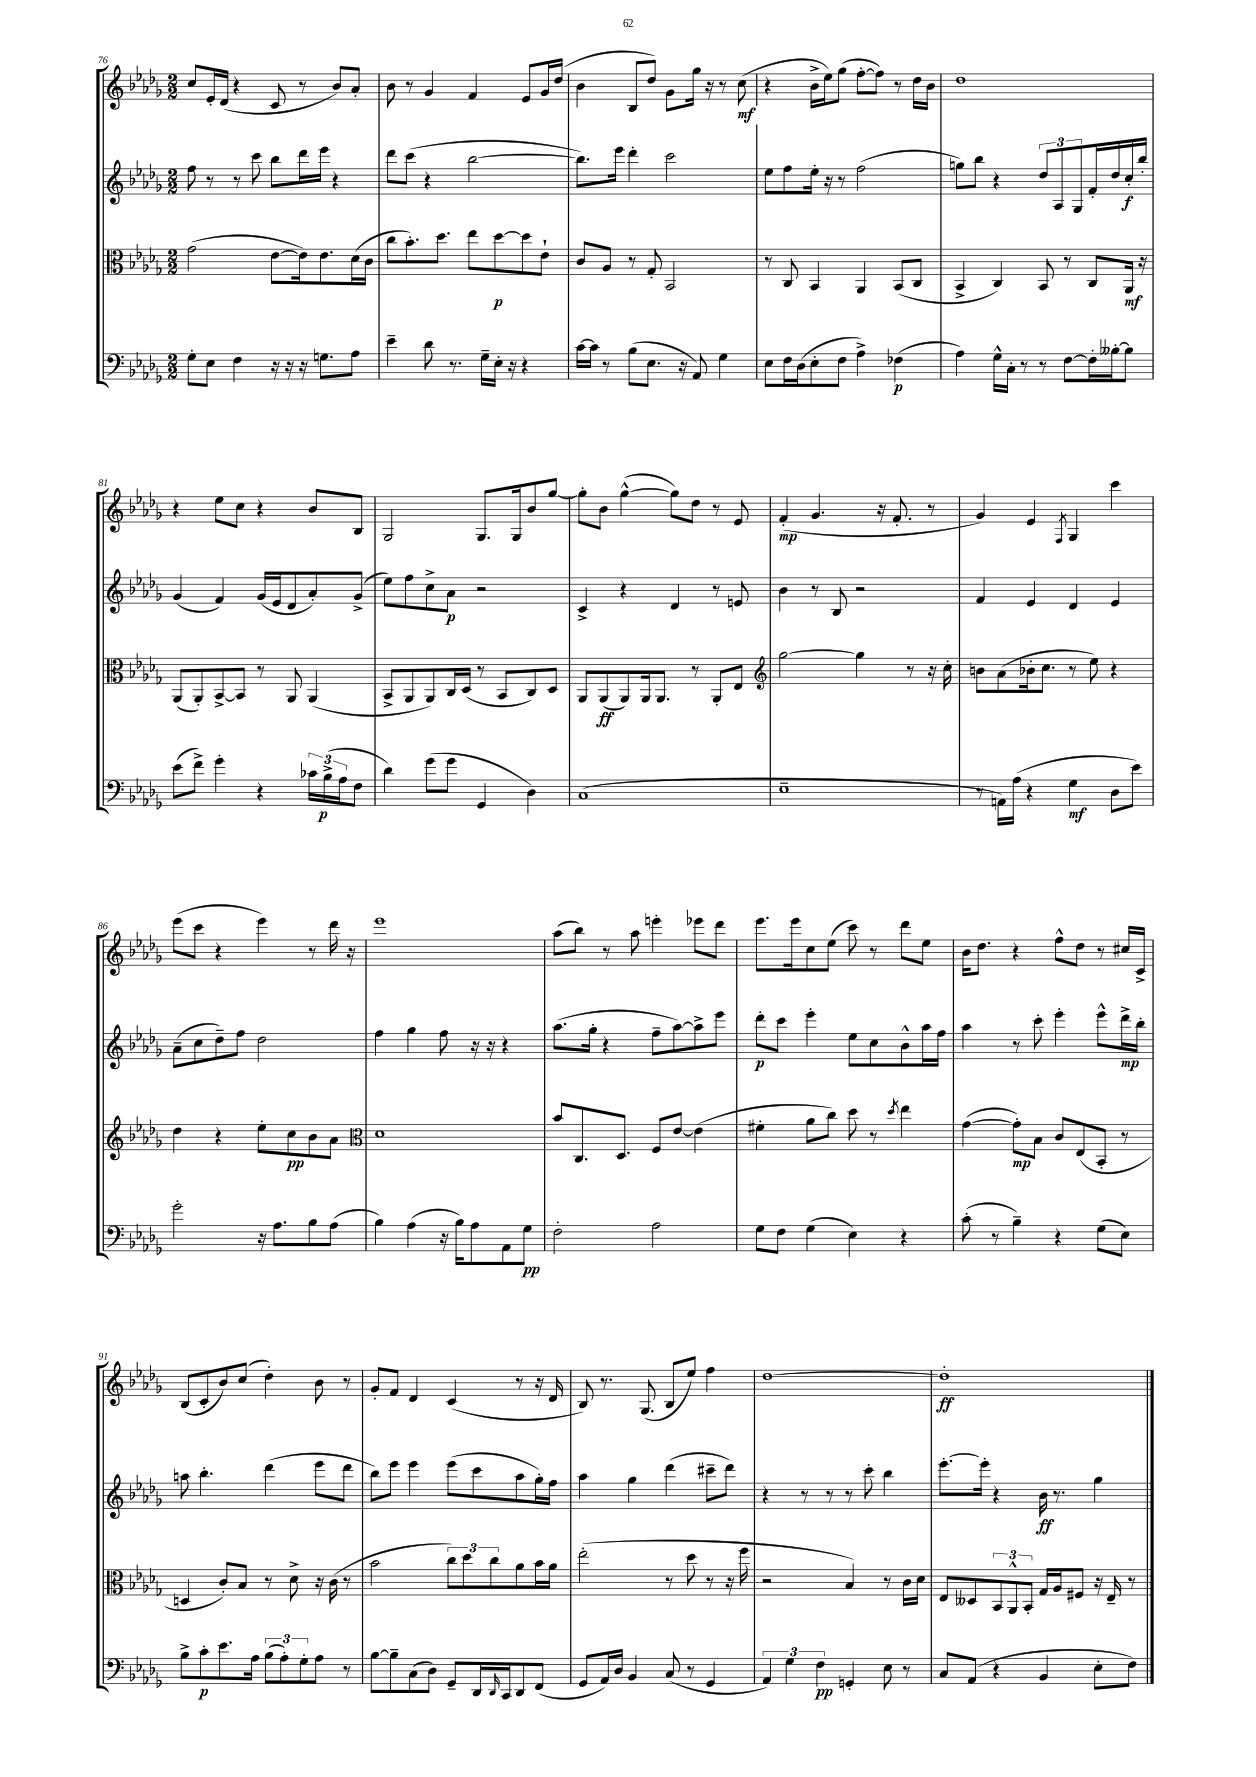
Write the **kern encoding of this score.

**kern	**dynam	**kern	**dynam	**kern	**dynam	**kern	**dynam
*part4	*part4	*part3	*part3	*part2	*part2	*part1	*part1
*staff4	*staff4	*staff3	*staff3	*staff2	*staff2	*staff1	*staff1
*clefF4	*	*clefC3	*	*clefG2	*	*clefG2	*
*k[b-e-a-d-g-]	*	*k[b-e-a-d-g-]	*	*k[b-e-a-d-g-]	*	*k[b-e-a-d-g-]	*
*M2/2	*	*M2/2	*	*M2/2	*	*M2/2	*
=76	=76	=76	=76	=76	=76	=76	=76
8G-'\L	.	(2g-\	.	8ff\	.	8cc/L	.
8E-\J	.	.	.	8r	.	16e-'/L	.
.	.	.	.	.	.	(16d-/JJ	.
4F\	.	.	.	8r	.	4r	.
.	.	.	.	8ccc\	.	.	.
16r	.	[8e-\L	.	8bb-\L	.	8c/	.
16r	.	.	.	.	.	.	.
16r	.	16e-\k])	.	16ddd-\L	.	8r	.
8.Gn\L	.	8.e-\	.	16eee-\JJ	.	.	.
.	.	.	.	4r	.	8b-/L)	.
8A-\J	.	(16d-\L	.	.	.	8a-'/J	.
.	.	16c\JJ	.	.	.	.	.
=77	=77	=77	=77	=77	=77	=77	=77
4e-~\	.	8cc\L	.	8ddd-\L	.	8b-\	.
.	.	8.b-'\)	.	(8ccc\J	.	8r	.
8d-\	.	.	.	4r	.	4g-/	.
.	.	8.dd-\J	.	.	.	.	.
8.r	.	.	.	.	.	.	.
.	.	8ee-\L	.	[2bb-\	.	4f/	.
16G-~\LL	.	.	.	.	.	.	.
16E-'\JJ	.	[8dd-\	p	.	.	.	.
16r	.	.	.	.	.	.	.
4r	.	8dd-\]	.	.	.	8e-/L	.
.	.	8e-`\J	.	.	.	16g-/L	.
.	.	.	.	.	.	(16dd-/JJ	.
=78	=78	=78	=78	=78	=78	=78	=78
[16c\LL	.	8c/L	.	8.bb-\L])	.	4b-\	.
16c\JJ]	.	.	.	.	.	.	.
8r	.	8A-/J	.	.	.	.	.
.	.	.	.	16eee-\Jk	.	.	.
(8B-\L	.	8r	.	4ddd-'\	.	8B-/L	.
8.E-\J	.	8G-'/	.	.	.	8dd-/J)	.
.	.	2BB-/	.	2ccc\	.	8g-\L	.
16r	.	.	.	.	.	.	.
8AA-/)	.	.	.	.	.	16gg-\Jk	.
.	.	.	.	.	.	16r	.
4G-\	.	.	.	.	.	8r	.
.	.	.	.	.	.	(8cc\	mf
=79	=79	=79	=79	=79	=79	=79	=79
8E-\L	.	8r	.	8ee-\L	.	4r	.
16F\L	.	8C/	.	8ff\	.	.	.
(16D-\J	.	.	.	.	.	.	.
8E-'\	.	4BB-/	.	16ee-'\Jk	.	16b-^\LL	.
.	.	.	.	16r	.	16ee-\J)	.
8F\J	.	.	.	8r	.	(8gg-\J	.
4A-^\)	.	4AA-/	.	(2ff\	.	[8ff'\L	.
.	.	.	.	.	.	8ff\J])	.
(4F-X\	p	(8BB-/L	.	.	.	8r	.
.	.	8C/J	.	.	.	16dd-\LL	.
.	.	.	.	.	.	16b-\JJ	.
=80	=80	=80	=80	=80	=80	=80	=80
4A-\)	.	4BB-^/	.	8ggn\L)	.	1dd-	.
.	.	.	.	8bb-\J	.	.	.
16G-^^\LL	.	4C/)	.	4r	.	.	.
16C'\JJ	.	.	.	.	.	.	.
8r	.	.	.	.	.	.	.
8r	.	8BB-/	.	12dd-/L	.	.	.
.	.	.	.	12A-/	.	.	.
[8F\L	.	8r	.	.	.	.	.
.	.	.	.	12G-/	.	.	.
16F'\L]	.	8C/L	.	16f'/L	.	.	.
[16B--X'\J	.	.	.	16dd-/	.	.	.
8B--\J]	.	16AA-/Jk	mf	16cc'/	f	.	.
.	.	16r	.	16bb-'/JJ	.	.	.
!!LO:LB:g=z
=81	=81	=81	=81	=81	=81	=81	=81
(8e-\L	.	(8AA-/L	.	(4g-/	.	4r	.
8f^\J)	.	8AA-'/)	.	.	.	.	.
4g-'\	.	[8BB-^/	.	4f/)	.	8ee-\L	.
.	.	8BB-/J]	.	.	.	8cc\J	.
4r	.	8r	.	(16g-/LL	.	4r	.
.	.	.	.	16e-/J	.	.	.
.	.	8AA-/	.	8d-/	.	.	.
24c-X\LL	.	(4AA-/	.	8a-'/)	.	8b-/L	.
(24B-^\	p	.	.	.	.	.	.
24A-\J	.	.	.	.	.	.	.
8F\J	.	.	.	(8g-^/J	.	8B-/J	.
=82	=82	=82	=82	=82	=82	=82	=82
4d-\)	.	8BB-^/L	.	8ee-\L)	.	2G-/	.
.	.	8AA-/	.	8ff\	.	.	.
(8g-\L	.	8AA-/)	.	8cc^\	.	.	.
8g-\J	.	16C/L	.	8a-\J	p	.	.
.	.	(16D-/JJ	.	.	.	.	.
4GG-/	.	8r	.	2r	.	8.G-/L	.
.	.	8BB-/L	.	.	.	.	.
.	.	.	.	.	.	16G-/k	.
4D-\)	.	8C/)	.	.	.	8b-/	.
.	.	8D-/J	.	.	.	[8gg-/J	.
=83	=83	=83	=83	=83	=83	=83	=83
(1C	.	8AA-/L	.	4c^/	.	8gg-'\L]	.
.	.	(8AA-/	ff	.	.	8b-\J	.
.	.	8AA-/)	.	4r	.	([4gg-^^\	.
.	.	16AA-/k	.	.	.	.	.
.	.	8.AA-/J	.	.	.	.	.
.	.	.	.	4d-/	.	8gg-\L])	.
.	.	8r	.	.	.	8dd-\J	.
.	.	8AA-'/L	.	8r	.	8r	.
.	.	8E-/J	.	8en/	.	8e-/	.
=84	=84	=84	=84	=84	=84	=84	=84
*	*	*clefG2	*	*	*	*	*
1E-~	.	[2gg-\	.	4b-\	.	(4f'/	mp
.	.	.	.	8r	.	4.g-/	.
.	.	.	.	8B-/	.	.	.
.	.	4gg-\]	.	2r	.	.	.
.	.	.	.	.	.	16r	.
.	.	.	.	.	.	8.f'/	.
.	.	8r	.	.	.	.	.
.	.	16r	.	.	.	8r	.
.	.	16cc'\	.	.	.	.	.
=85	=85	=85	=85	=85	=85	=85	=85
8r	.	8bn\L	.	4f/	.	4g-/)	.
16AAn\LL)	.	(8a-\	.	.	.	.	.
(16A-\JJ	.	.	.	.	.	.	.
4r	.	16b-X'\k	.	4e-/	.	4e-/	.
.	.	8.cc\J	.	.	.	.	.
.	.	.	.	.	.	8qF/	.
4G-\	mf	8r	.	4d-/	.	4G-/	.
.	.	8ee-\)	.	.	.	.	.
8D-\L	.	4r	.	4e-/	.	4ccc\	.
8e-\J)	.	.	.	.	.	.	.
!!LO:LB:g=z
=86	=86	=86	=86	=86	=86	=86	=86
2g-'\	.	4dd-\	.	(8a-~\L	.	(8eee-\L	.
.	.	.	.	8cc\	.	8ccc\J	.
.	.	4r	.	8dd-~\)	.	4r	.
.	.	.	.	8ff\J	.	.	.
16r	.	8ee-'\L	.	2dd-\	.	4eee-\)	.
8.A-\L	.	.	.	.	.	.	.
.	.	8cc\	pp	.	.	.	.
8B-\	.	8b-\	.	.	.	8r	.
(8A-\J	.	8a-\J	.	.	.	16ddd-\	.
.	.	.	.	.	.	16r	.
=87	=87	=87	=87	=87	=87	=87	=87
*	*	*clefC3	*	*	*	*	*
4B-\)	.	1d-	.	4ff\	.	1eee-	.
(4A-\	.	.	.	4gg-\	.	.	.
16r	.	.	.	8ff\	.	.	.
16B-\KL)	.	.	.	.	.	.	.
8A-\	.	.	.	16r	.	.	.
.	.	.	.	16r	.	.	.
8AA-\	.	.	.	4r	.	.	.
8G-\J	pp	.	.	.	.	.	.
=88	=88	=88	=88	=88	=88	=88	=88
2F'\	.	8b-/L	.	(8.aa-\L	.	(8aa-\L	.
.	.	8.C/	.	.	.	8bb-\J)	.
.	.	.	.	16gg-'\Jk	.	.	.
.	.	.	.	4r	.	8r	.
.	.	8.D-/J	.	.	.	.	.
.	.	.	.	.	.	8aa-\	.
2A-\	.	8F/L	.	8ff~\L	.	4eeen'\	.
.	.	[8e-/J	.	[8aa-\)	.	.	.
.	.	(4e-\]	.	8aa-^\]	.	8eee-X\L	.
.	.	.	.	8eee-\J	.	8ddd-\J	.
=89	=89	=89	=89	=89	=89	=89	=89
8G-\L	.	4f#X'\	.	8ddd-'\L	p	8.eee-\L	.
8F\J	.	.	.	8ccc\J	.	.	.
.	.	.	.	.	.	16eee-\k	.
(4G-\	.	8a-\L	.	4eee-'\	.	8cc\	.
.	.	8cc\J)	.	.	.	(8ee-\J	.
4E-\)	.	8dd-\	.	8ee-\L	.	8ccc\)	.
.	.	8r	.	8cc\	.	8r	.
.	.	8qdd-/	.	.	.	.	.
4r	.	4ee-\	.	8b-^^\	.	8ddd-\L	.
.	.	.	.	16aa-\L	.	8ee-\J	.
.	.	.	.	16ff\JJ	.	.	.
=90	=90	=90	=90	=90	=90	=90	=90
(8c'\	.	([4g-\	.	4aa-\	.	16b-\KL	.
.	.	.	.	.	.	8.dd-\J	.
8r	.	.	.	.	.	.	.
4B-~\)	.	8g-'\L])	mp	8r	.	4r	.
.	.	8B-\J	.	8ccc'\	.	.	.
4r	.	8c/L	.	4eee-'\	.	8ff^^\L	.
.	.	(8E-/	.	.	.	8dd-\J	.
(8G-\L	.	8BB-'/J	.	8eee-^^\L	.	8r	.
8E-\J)	.	8r	.	16ddd-^\L	mp	16cc#X/LL	.
.	.	.	.	16bb-'\JJ	.	16c^/JJ	.
!!LO:LB:g=z
=91	=91	=91	=91	=91	=91	=91	=91
8B-^\L	.	4Dn/	.	8aan\	.	(8B-/L	.
8c'\	p	.	.	4.bb-'\	.	8c'/	.
8.e-\	.	8c'/L)	.	.	.	8b-/)	.
.	.	8B-/J	.	.	.	(8cc/J	.
16A-\Jk	.	.	.	.	.	.	.
(12B-\L	.	8r	.	(4ddd-\	.	4dd-'\)	.
12A-'\)	.	.	.	.	.	.	.
.	.	8d-^\	.	.	.	.	.
12G-'\	.	.	.	.	.	.	.
8A-\J	.	16r	.	8eee-\L	.	8b-\	.
.	.	(16c\	.	.	.	.	.
8r	.	8r	.	8ddd-\J	.	8r	.
=92	=92	=92	=92	=92	=92	=92	=92
[8B-\L	.	2b-\	.	8bb-\L)	.	8g-'/L	.
8B-~\]	.	.	.	8eee-\J	.	8f/J	.
(8C\	.	.	.	4eee-\	.	4d-/	.
8D-\J)	.	.	.	.	.	.	.
8GG-~/L	.	12cc\L)	.	(8eee-\L	.	(4c/	.
.	.	12dd-\	.	.	.	.	.
16DD-/L	.	.	.	8ccc\	.	.	.
.	.	12cc\	.	.	.	.	.
16qqDD-/	.	.	.	.	.	.	.
16CC/J	.	.	.	.	.	.	.
8DD-/	.	8a-\	.	8aa-\	.	8r	.
(8FF/J	.	16b-\L	.	16gg-'\L)	.	16r	.
.	.	16a-\JJ	.	16ff\JJ	.	16d-/	.
=93	=93	=93	=93	=93	=93	=93	=93
8GG-/L	.	(2ee-'\	.	4aa-\	.	8B-/)	.
16AA-/L)	.	.	.	.	.	8.r	.
16D-/JJ	.	.	.	.	.	.	.
4BB-/	.	.	.	4gg-\	.	.	.
.	.	.	.	.	.	(8.G-/	.
(8C/	.	8r	.	(4ddd-\	.	8B-/L	.
8r	.	8dd-\	.	.	.	8ee-/J)	.
4GG-/	.	8r	.	8ccc#X~\L	.	4ff\	.
.	.	16r	.	8ddd-\J)	.	.	.
.	.	16ff\	.	.	.	.	.
=94	=94	=94	=94	=94	=94	=94	=94
6AA-/)	.	2r	.	4r	.	[1dd-	.
6G-\	.	.	.	.	.	.	.
.	.	.	.	8r	.	.	.
6F\	pp	.	.	.	.	.	.
.	.	.	.	8r	.	.	.
4GGn'/	.	4B-/)	.	8r	.	.	.
.	.	.	.	8ccc'\	.	.	.
8E-\	.	8r	.	4bb-\	.	.	.
8r	.	16c\LL	.	.	.	.	.
.	.	16d-\JJ	.	.	.	.	.
=95	=95	=95	=95	=95	=95	=95	=95
8C/L	.	8E-/L	.	[8.eee-'\L	.	1dd-']	ff
(8AA-/J	.	8D--X/	.	.	.	.	.
.	.	.	.	16eee-'\Jk]	.	.	.
4r	.	12BB-/	.	4r	.	.	.
.	.	12AA-^^/	.	.	.	.	.
.	.	12BB-'/J	.	.	.	.	.
4BB-/	.	16G-/LL	.	16b-\	ff	.	.
.	.	16A-/J	.	8.r	.	.	.
.	.	8F#X/J	.	.	.	.	.
8E-'\L	.	16r	.	4gg-\	.	.	.
.	.	16E-~/	.	.	.	.	.
8F\J)	.	8r	.	.	.	.	.
==	==	==	==	==	==	==	==
*-	*-	*-	*-	*-	*-	*-	*-
